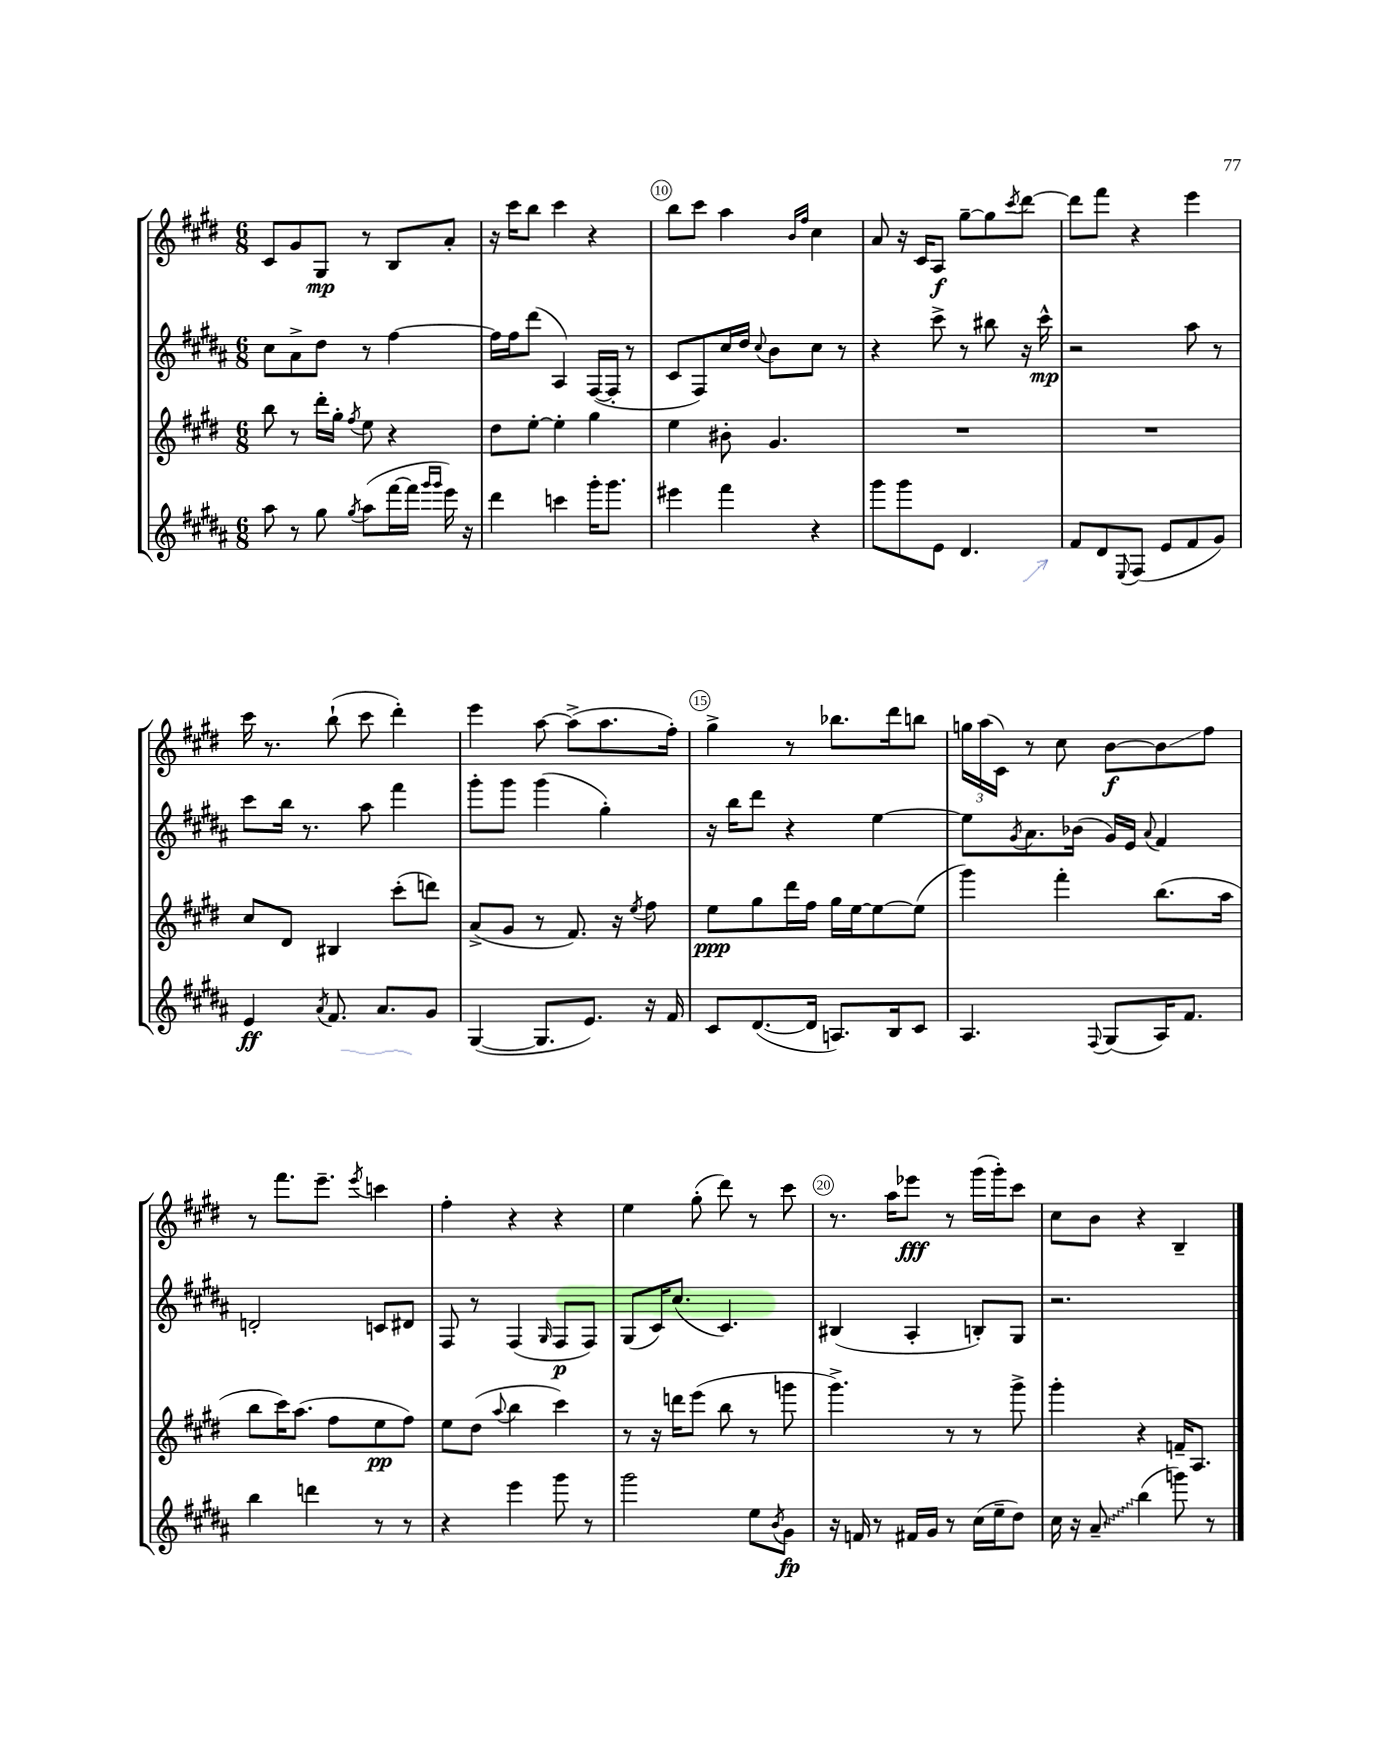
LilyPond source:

<<
\new StaffGroup <<
\new Staff = "s0" {
    \clef treble \key e \major \numericTimeSignature \time 6/8
    cis'8 gis'8 gis8\mp r8 b8 a'8-. |
    r16 cis'''16 b''8 cis'''4 r4 |
    b''8 cis'''8 a''4 \grace { b'16 fis''16 } cis''4 |
    a'8 r16 cis'16 a8\f gis''8~-- gis''8 \acciaccatura { cis'''8 } dis'''8~ |
    dis'''8 fis'''8 r4 e'''4 |
    cis'''16 r8. b''8-!( cis'''8 dis'''4-.) |
    e'''4 a''8~ a''8->( a''8. fis''16-.) |
    gis''4-> r8 bes''8. dis'''16 b''8 |
    \tuplet 3/2 { g''16 a''16( cis'16) } r8 cis''8 b'8~\f b'8\glissando fis''8 |
    r8 fis'''8. e'''8.-- \acciaccatura { e'''8 } c'''4 |
    fis''4-. r4 r4 |
    e''4 gis''8-.( dis'''8) r8 cis'''8 |
    r8. a''16 ees'''8\fff r8 gis'''16( gis'''16-.) cis'''8 |
    cis''8 b'8 r4 b4-- \bar "|." |
}
\new Staff = "s1" {
    \clef treble \key b \major \numericTimeSignature \time 6/8
    cis''8 ais'8-> dis''8 r8 fis''4~ |
    fis''16 fis''16 dis'''8( ais4) fis16~( fis16-. r8 |
    cis'8 fis8) cis''16 dis''16 \appoggiatura { cis''8 } b'8 cis''8 r8 |
    r4 cis'''8-> r8 bis''8 r16 cis'''16-^\mp |
    r2 ais''8 r8 |
    cis'''8 b''16 r8. ais''8 fis'''4 |
    gis'''8-. gis'''8 gis'''4( gis''4-.) |
    r16 b''16 dis'''8 r4 e''4~ |
    e''8 \acciaccatura { gis'8 } ais'8. bes'16( gis'16) e'16 \appoggiatura { ais'8 } fis'4 |
    d'2-. c'8 dis'8 |
    fis8 r8 fis4( \grace { gis16 } fis8\p fis8) |
    gis8( cis'16) cis''8.( cis'4.) |
    bis4( ais4-. b8-.) gis8 |
    r2. \bar "|." |
}
\new Staff = "s2" {
    \clef treble \key e \major \numericTimeSignature \time 6/8
    b''8 r8 dis'''16-. gis''16-. \acciaccatura { fis''8 } e''8 r4 |
    dis''8 e''8~-. e''4-. gis''4 |
    e''4 bis'8-. gis'4. |
    R2. |
    R2. |
    cis''8 dis'8 bis4 cis'''8-.( d'''8) |
    a'8->( gis'8 r8 fis'8.) r16 \acciaccatura { e''8 } fis''8 |
    e''8\ppp gis''8 dis'''16 fis''16 gis''16 e''16~ e''8~ e''8( |
    gis'''4) fis'''4-. b''8.( a''16 |
    b''8 cis'''16) a''8.( fis''8 e''8\pp fis''8) |
    e''8 dis''8( \appoggiatura { a''8 } b''4 cis'''4) |
    r8 r16 d'''16 e'''8( b''8 r8 g'''8 |
    gis'''4.->) r8 r8 gis'''8-> |
    gis'''4-. r4 f'16-- a8. \bar "|." |
}
\new Staff = "s3" {
    \clef treble \key b \major \numericTimeSignature \time 6/8
    ais''8 r8 gis''8 \acciaccatura { gis''8 } ais''8( fis'''16~ fis'''16 \grace { gis'''16 gis'''16 } e'''16) r16 |
    dis'''4 c'''4 gis'''16-. gis'''8. |
    eis'''4 fis'''4 r4 |
    gis'''8 gis'''8 e'8 dis'4. |
    fis'8 dis'8 \appoggiatura { e8 } fis8( e'8 fis'8 gis'8) |
    e'4\ff \acciaccatura { ais'8 } fis'8. ais'8. gis'8 |
    gis4~( gis8. e'8.) r16 fis'16 |
    cis'8 dis'8.~( dis'16 a8.) b16 cis'8 |
    ais4. \appoggiatura { fis8 } gis8( ais16) fis'8. |
    b''4 d'''4 r8 r8 |
    r4 e'''4 gis'''8 r8 |
    gis'''2 e''8 \acciaccatura { b'8 } gis'8\fp |
    r16 f'16 r8 fis'16 gis'16 r8 cis''16( e''16-- dis''8) |
    cis''16 r16 \once \override Glissando.style = #'zigzag ais'8--\glissando b''4( g'''8) r8 \bar "|." |
}
>>
>>
\layout { \context { \Score currentBarNumber = #8 \override BarNumber.break-visibility = ##(#f #t #t) barNumberVisibility = #(every-nth-bar-number-visible 5) \override BarNumber.stencil = #(make-stencil-circler 0.1 0.3 ly:text-interface::print) } }
